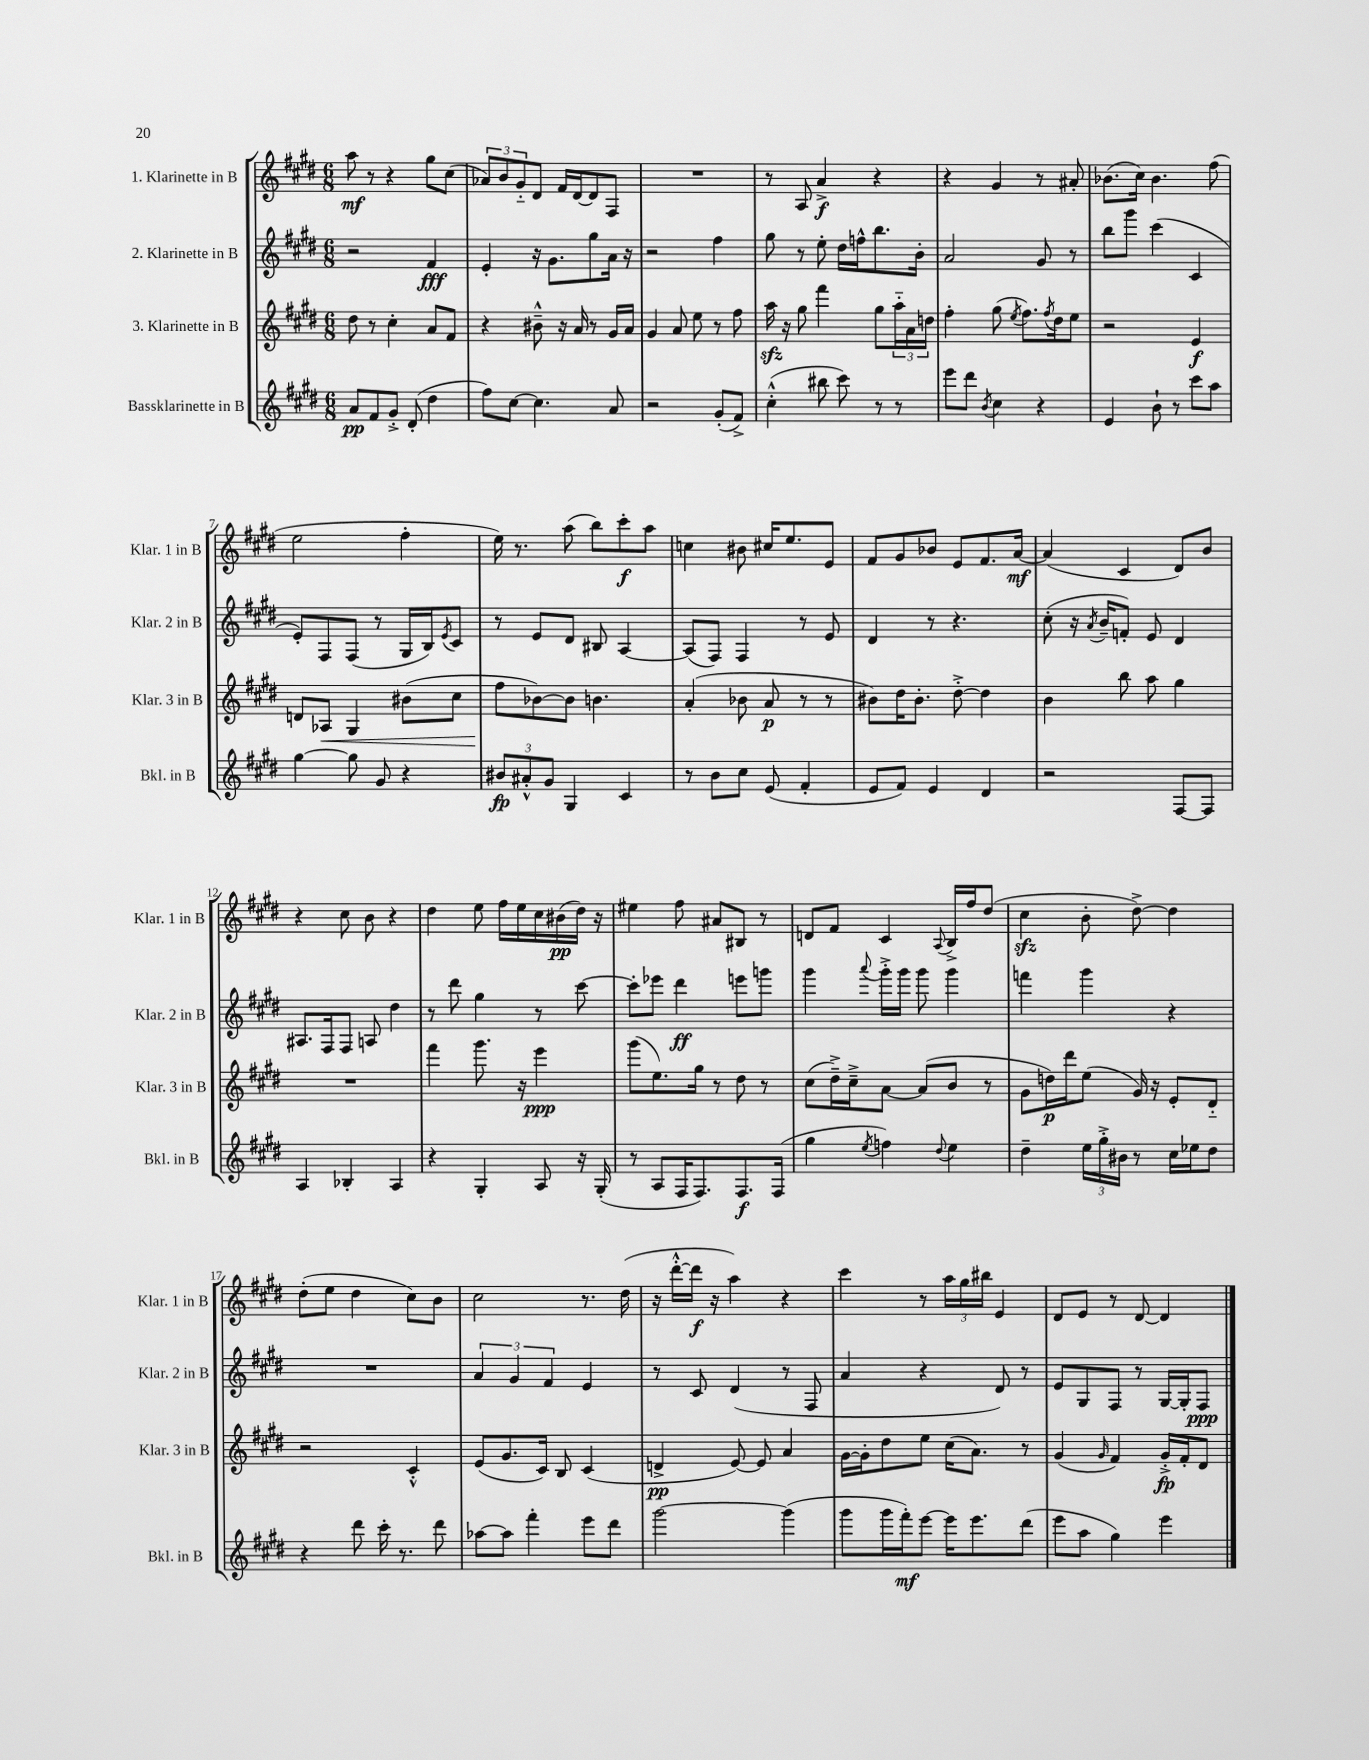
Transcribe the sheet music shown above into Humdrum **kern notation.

**kern	**kern	**kern	**kern
*staff4	*staff3	*staff2	*staff1
*clefG2	*clefG2	*clefG2	*clefG2
*k[f#c#g#d#]	*k[f#c#g#d#]	*k[f#c#g#d#]	*k[f#c#g#d#]
*M6/8	*M6/8	*M6/8	*M6/8
8a	8dd#	2r	8aa
8f#	8r	.	8r
8g#'^	4cc#'	.	4r
(8d#'	.	.	.
4dd#	8a	4f#	8gg#
.	8f#	.	(8cc#
=	=	=	=
8ff#)	4r	4e'	12a-)
.	.	.	12b
[8cc#	.	.	.
.	.	.	12g#'~
4.cc#]	8b#~^^	16r	8d#
.	.	8.g#	.
.	16r	.	16f#
.	16a	.	[16d#
.	8r	8gg#	8d#]
8a	16g#	16a	8F#
.	16a	16r	.
=	=	=	=
2r	4g#	2r	2.r
.	8a	.	.
.	8ee	.	.
(8g#'	8r	4ff#	.
8f#^)	8ff#	.	.
=	=	=	=
(4cc#'^^	16aa	8gg#	8r
.	16r	.	.
.	8gg#	8r	8A
8bb#	4fff#	8ee'	4a^
8ccc#)	.	16dd#	.
.	.	16ff^^	.
8r	8gg#	8.bb	4r
8r	24aa'~	.	.
.	24a	.	.
.	.	16b'	.
.	24dd	.	.
=	=	=	=
8eee	4ff#'	2a	4r
8ddd#	.	.	.
8qb	.	.	.
4cc#	(8gg#	.	4g#
.	8qee	.	.
.	8.ff#)	.	.
4r	.	8g#	8r
.	8qff#	.	.
.	16dd#	.	.
.	8ee	8r	8a#'
=	=	=	=
4e	2r	8bb	(8.b-
.	.	8ggg#	.
.	.	.	16cc#)
8b`	.	(4ccc#	4.b-
8r	.	.	.
8ccc#	4e	4c#	.
8aa	.	.	(8ff#
=	=	=	=
[4gg#	8d	8e')	2ee
.	8A-	8F#	.
8gg#]	4G#	(8F#	.
8g#	.	8r	.
4r	(8b#	16G#	4ff#'
.	.	16B)	.
.	.	8qe	.
.	8cc#	8c#	.
=	=	=	=
12b#	8ff#	8r	16ee)
.	.	.	8.r
12a#'^^	.	.	.
.	[8b-)	8e	.
12g#	.	.	.
4G#	8b-]	8d#	(8aa
.	4.b	8B#	8bb)
4c#	.	[4A	8ccc#'
.	.	.	8aa
=	=	=	=
8r	(4a'	(8A]	4cc
8b	.	8F#)	.
8cc#	8b-	4F#	8b#
(8e	8a	.	16cc#
.	.	.	8.ee
4f#'	8r	8r	.
.	8r	8e	8e
=	=	=	=
8e	8b#)	4d#	8f#
8f#)	16dd#	.	8g#
.	8.b#'	.	.
4e	.	8r	8b-
.	[8dd#'^	4.r	8e
4d#	4dd#]	.	8.f#
.	.	.	[16a
=	=	=	=
2r	4b	(8cc#'	(4a]
.	.	16r	.
.	.	8qa	.
.	.	16b~	.
.	8bb	8f')	4c#
.	8aa	8e	.
[8F#	4gg#	4d#	8d#)
8F#]	.	.	8b
=	=	=	=
4A	2.r	8.A#	4r
.	.	16F#	.
4B-'	.	8F#	8cc#
.	.	8A	8b
4A	.	4dd#	4r
=	=	=	=
4r	4fff#	8r	4dd#
.	.	8ddd#	.
4G#'	8.ggg#	4gg#	8ee
.	.	.	16ff#
.	16r	.	16ee
8A	4eee	8r	16cc#
.	.	.	(16b#
16r	.	[8ccc#	16dd#)
(16G#'	.	.	16r
=	=	=	=
8r	(8ggg#	8ccc#']	4ee#
8A	8.ee)	8eee-	.
16F#	.	4ddd#	8ff#
8.F#)	16gg#	.	.
.	8r	.	8a#
8.F#	8dd#	8eee	8B#
.	8r	8ggg	8r
(16F#	.	.	.
=	=	=	=
4gg#	(8cc#	4ggg#	8d
.	16dd#~^)	.	8f#
.	16cc#~^	.	.
8qee	.	8qqaaa	.
4ff)	[8a	16ggg#'^	4c#
.	.	16ggg#	.
.	(8a]	8ggg#	.
8qqdd#	.	.	8qqA
4ee	8b	4ggg#	16B^
.	.	.	16ff#
.	8r	.	(8dd#
=	=	=	=
4dd#~	8g#	4fff	4cc#
.	16dd)	.	.
.	16ddd#	.	.
24ee	(8ee	4ggg#	8b'
24gg#'^	.	.	.
24b#	.	.	.
8r	16g#)	.	[8dd#^)
.	16r	.	.
16cc#	8e'	4r	4dd#]
16ee-	.	.	.
8dd#	8d#'~	.	.
=	=	=	=
4r	2r	2.r	(8dd#'
.	.	.	8ee
8ddd#	.	.	4dd#
16ccc#'	.	.	.
8.r	.	.	.
.	4c#'^^	.	8cc#)
8ddd#	.	.	8b
=	=	=	=
[8aa-	(8e	6a	2cc#
8aa-]	8.g#	.	.
.	.	6g#	.
4fff#'	.	.	.
.	16c#)	.	.
.	.	6f#	.
.	8B	.	.
8eee	(4c#	4e	8.r
8ddd#	.	.	.
.	.	.	(16dd#
=	=	=	=
[2ggg#	4d^	8r	16r
.	.	.	[16ddd#'^^
.	.	8c#	16ddd#]
.	.	.	16r
.	[8e)	(4d#	4aa)
.	8e]	.	.
(4ggg#]	4a	8r	4r
.	.	8F#	.
=	=	=	=
8ggg#	[16g#	4a	4ccc#
.	16g#']	.	.
16ggg#	8dd#	.	.
16fff#')	.	.	.
[8eee	8ee	4r	8r
16eee]	(16cc#	.	24aa
.	.	.	24gg#
8.eee	8.a)	.	.
.	.	.	24bb#
.	.	8d#)	4e
(8ddd#	8r	8r	.
=	=	=	=
8eee	(4g#	8e	8d#
8aa	.	8G#	8e
.	16qqg#	.	.
4gg#)	4f#)	8F#	8r
.	.	8r	[8d#
4eee	16g#'^	[16G#	4d#]
.	16f#'	16G#']	.
.	8d#	8F#	.
==	==	==	==
*-	*-	*-	*-
